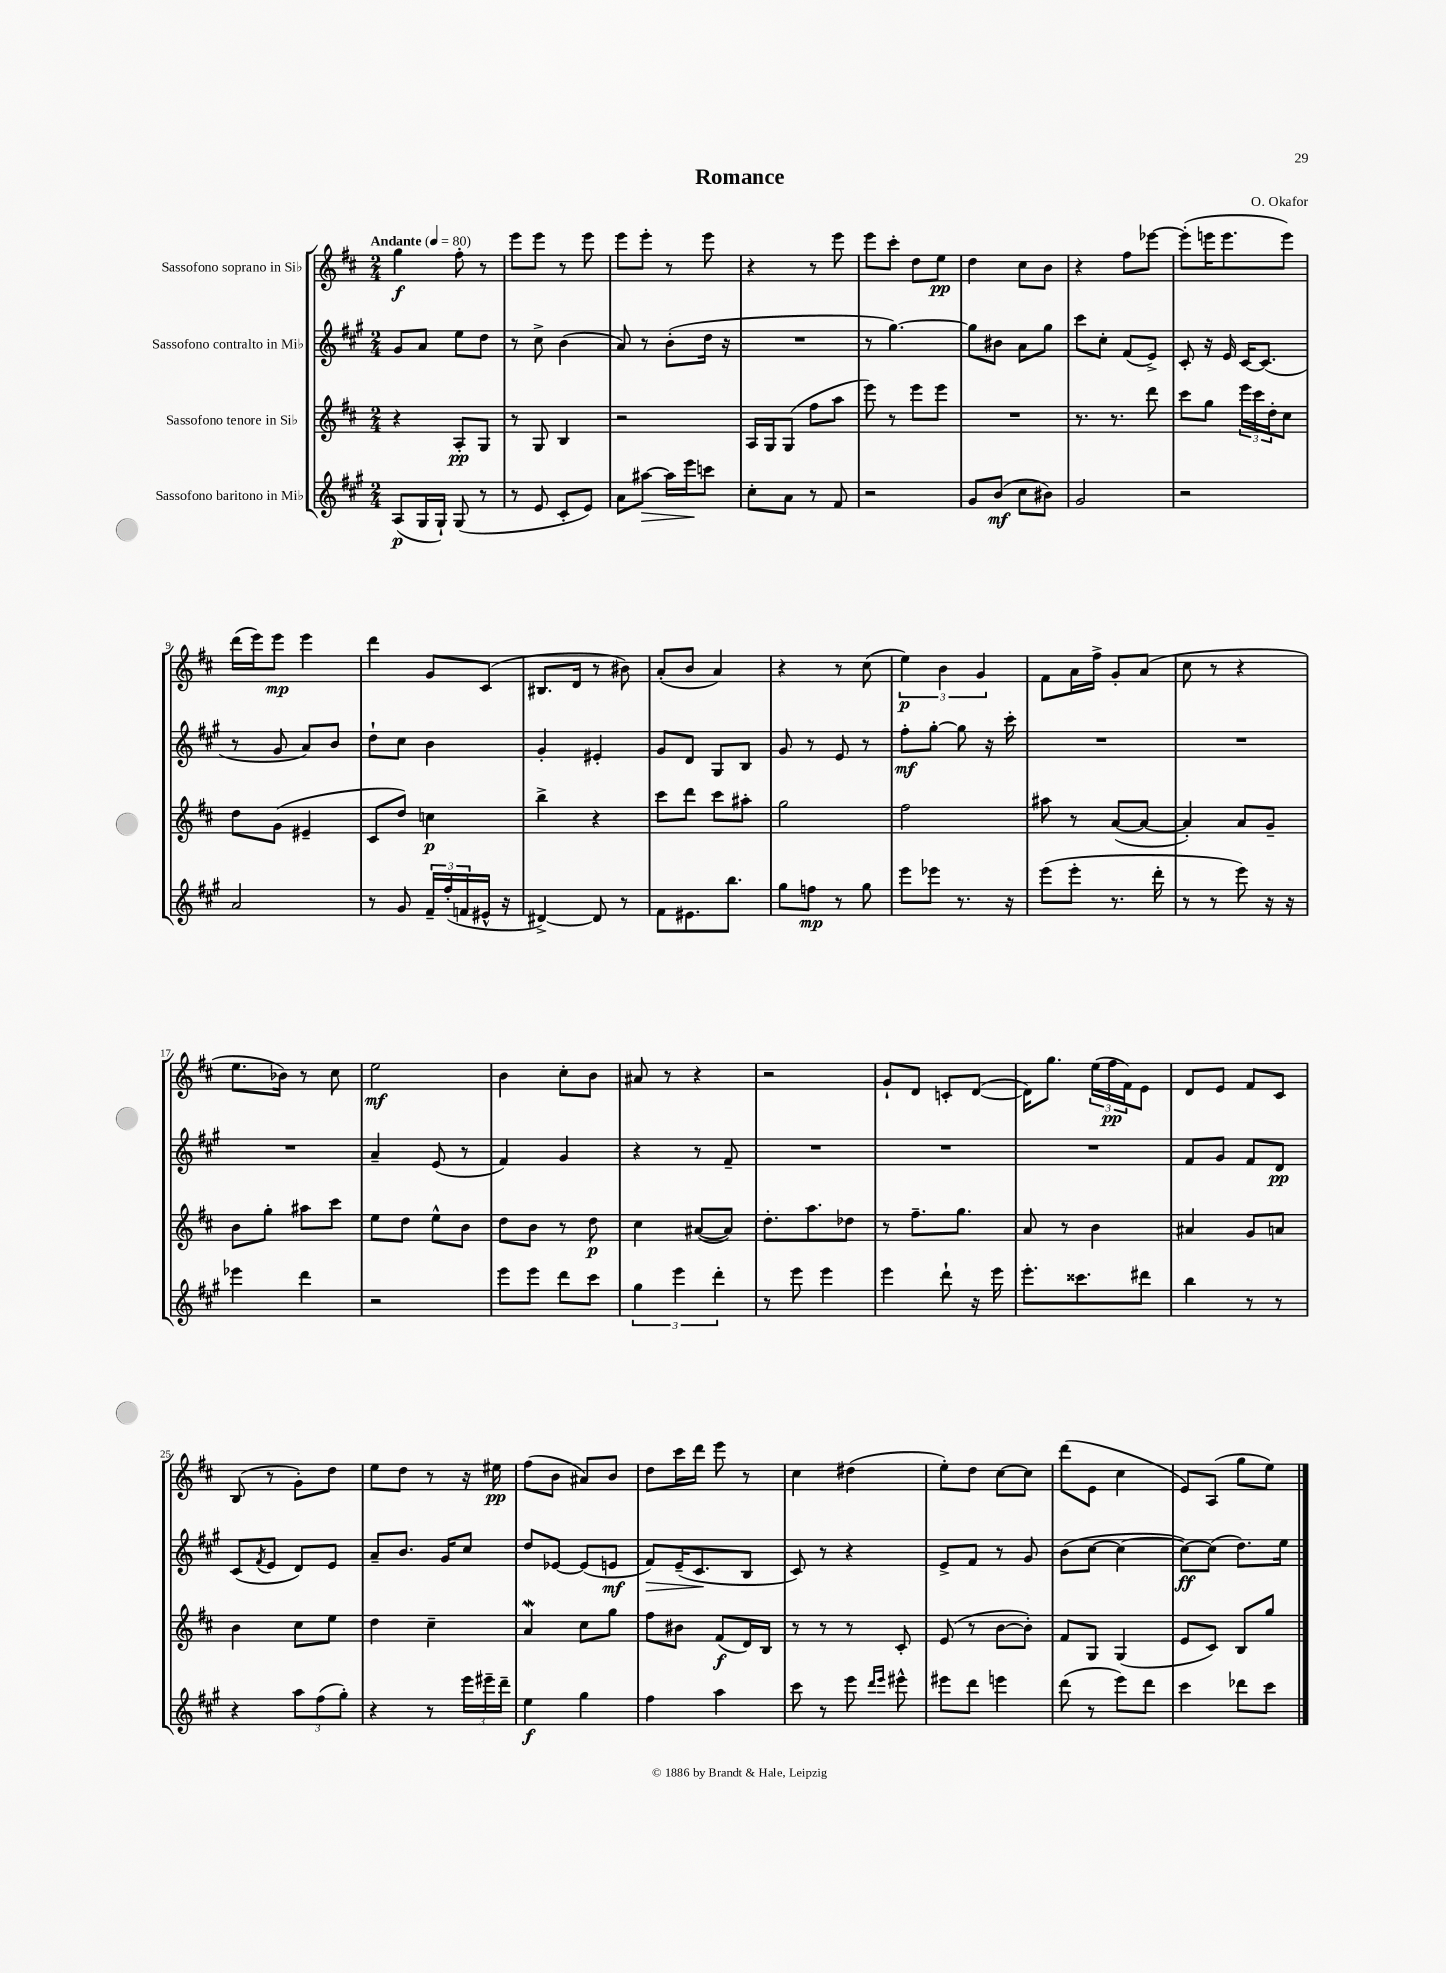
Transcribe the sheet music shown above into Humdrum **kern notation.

**kern	**kern	**kern	**kern
*staff4	*staff3	*staff2	*staff1
*clefG2	*clefG2	*clefG2	*clefG2
*k[f#c#g#]	*k[f#c#]	*k[f#c#g#]	*k[f#c#]
*M2/4	*M2/4	*M2/4	*M2/4
*MM80	*MM80	*MM80	*MM80
(8A	4r	8g#	4gg
16G#	.	8a	.
16G#`)	.	.	.
(8G#	8A'	8ee	8ff#'
8r	8G	8dd	8r
=	=	=	=
8r	8r	8r	8eee
8e	8G	8cc#^	8eee
8c#'	4B	(4b	8r
8e)	.	.	8eee
=	=	=	=
8a	2r	8a)	8eee
[8aa#	.	8r	8eee'
16aa#]	.	(8b'	8r
16eee	.	.	.
8ccc	.	16dd	8eee
.	.	16r	.
=	=	=	=
8cc#'	16A	2r	4r
.	16G	.	.
8a	(8G	.	.
8r	8ff#	.	8r
8f#	8aa	.	8eee
=	=	=	=
2r	8eee)	8r	8eee
.	8r	[4.gg#)	8ccc#'
.	8eee	.	8dd
.	8eee	.	8ee
=	=	=	=
8g#	2r	8gg#]	4dd
(8b	.	8b#	.
8cc#	.	8a	8cc#
8b#)	.	8gg#	8b
=	=	=	=
2g#	8.r	8ccc#	4r
.	.	8cc#'	.
.	8.r	.	.
.	.	(8f#	8ff#
.	8ddd	8e^)	[8eee-
=	=	=	=
2r	8ccc#	8c#'	(8eee-']
.	8gg	16r	16eee
.	.	16e	8.eee
.	24eee	[16c#	.
.	24ccc#	.	.
.	.	(8.c#]	.
.	24dd'	.	.
.	8cc#	.	8eee)
=	=	=	=
2a	8dd	8r	(16ddd
.	.	.	16eee)
.	(8g	8g#	8eee
.	4e#~	8a)	4eee
.	.	8b	.
=	=	=	=
8r	8c#	8dd`	4ddd
8g#	8dd)	8cc#	.
24f#~	4cc	4b	8g
(24ff#'	.	.	.
24f	.	.	.
16e#^^	.	.	(8c#
16r	.	.	.
=	=	=	=
[4d#^)	4bb^	4g#'	8.B#
.	.	.	16d
8d#]	4r	4e#'	8r
8r	.	.	8b#)
=	=	=	=
8f#	8ccc#	8g#	(8a'
8.e#	8ddd	8d	8b
.	8ccc#	8G#	4a)
8.bb	.	.	.
.	8aa#'	8B	.
=	=	=	=
8gg#	2gg	8g#	4r
8ff	.	8r	.
8r	.	8e	8r
8gg#	.	8r	(8cc#
=	=	=	=
8eee	2ff#	8ff#'	6ee)
8eee-	.	[8gg#'	.
.	.	.	6b
8.r	.	8gg#]	.
.	.	.	6g
.	.	16r	.
16r	.	16ccc#'	.
=	=	=	=
(8eee	8aa#	2r	8f#
8eee'	8r	.	16a
.	.	.	16ff#^
8.r	([8a	.	8g'
.	8a_	.	(8a
16ddd'	.	.	.
=	=	=	=
8r	4a'])	2r	8cc#
8r	.	.	8r
8eee)	8a	.	4r
16r	8g~	.	.
16r	.	.	.
=	=	=	=
4eee-	8b	2r	8.ee
.	8gg'	.	.
.	.	.	16b-)
4ddd	8aa#	.	8r
.	8ccc#	.	8cc#
=	=	=	=
2r	8ee	4a~	2ee
.	8dd	.	.
.	8ee^^	(8e	.
.	8b	8r	.
=	=	=	=
8eee	8dd	4f#)	4b
8eee	8b	.	.
8ddd	8r	4g#	8cc#'
8ccc#	8dd	.	8b
=	=	=	=
6gg#	4cc#	4r	8a#
.	.	.	8r
6eee	.	.	.
.	([8a#	8r	4r
6ddd'	.	.	.
.	8a#])	8f#~	.
=	=	=	=
8r	8.dd'	2r	2r
8eee	.	.	.
.	8.aa	.	.
4eee	.	.	.
.	8dd-	.	.
=	=	=	=
4eee	8r	2r	8g`
.	8.ff#~	.	8d
8ddd`	.	.	8c'
.	8.gg	.	.
16r	.	.	([8d
16eee	.	.	.
=	=	=	=
8.eee'	8a	2r	16d])
.	.	.	8.gg
.	8r	.	.
8.ccc##	.	.	.
.	4b	.	(24ee
.	.	.	24ff#
.	.	.	24f#)
8ddd#	.	.	8e
=	=	=	=
4bb	4a#	8f#	8d
.	.	8g#	8e
8r	8g	8f#	8f#
8r	8a	8d	8c#
=	=	=	=
4r	4b	(8c#	(8B
.	.	8qf#	.
.	.	8e	8r
12aa	8cc#	8d)	8g')
(12ff#	.	.	.
.	8ee	8e	8dd
12gg#')	.	.	.
=	=	=	=
4r	4dd	8a~	8ee
.	.	8.b	8dd
8r	4cc#~	.	8r
.	.	16g#	.
24eee	.	8cc#	16r
24eee#~	.	.	.
.	.	.	16ee#
24ddd~	.	.	.
=	=	=	=
4ee	4a	8dd	(8ff#
.	.	[8e-	8b
4gg#	8cc#	(8e-]	8a#)
.	8gg	8e	8b
=	=	=	=
4ff#	8ff#	8f#)	8dd
.	8b#	(16e~	16ccc#
.	.	8.c#	16ddd
4aa	(8f#	.	8eee
.	16d)	8B	8r
.	16B	.	.
=	=	=	=
8ccc#	8r	8c#)	4cc#
8r	8r	8r	.
8eee	8r	4r	(4dd#
16qqddd	.	.	.
16qqeee	.	.	.
8eee#^^	8c#'	.	.
=	=	=	=
8eee#	(8e	8e^	8ee')
8ddd	8r	8f#	8dd
4eee	[8b	8r	[8cc#
.	8b'])	8g#	8cc#]
=	=	=	=
(8ddd	8f#	(8b	(8ddd
8r	8G	[8cc#	8e
8eee)	(4G	4cc#_	4cc#
8ddd	.	.	.
=	=	=	=
4ccc#	8e	8cc#_)	8e)
.	8c#)	(8cc#]	(8A
8ddd-	8B	8.dd)	8gg
8ccc#	8gg	.	8ee)
.	.	16ee	.
==	==	==	==
*-	*-	*-	*-
